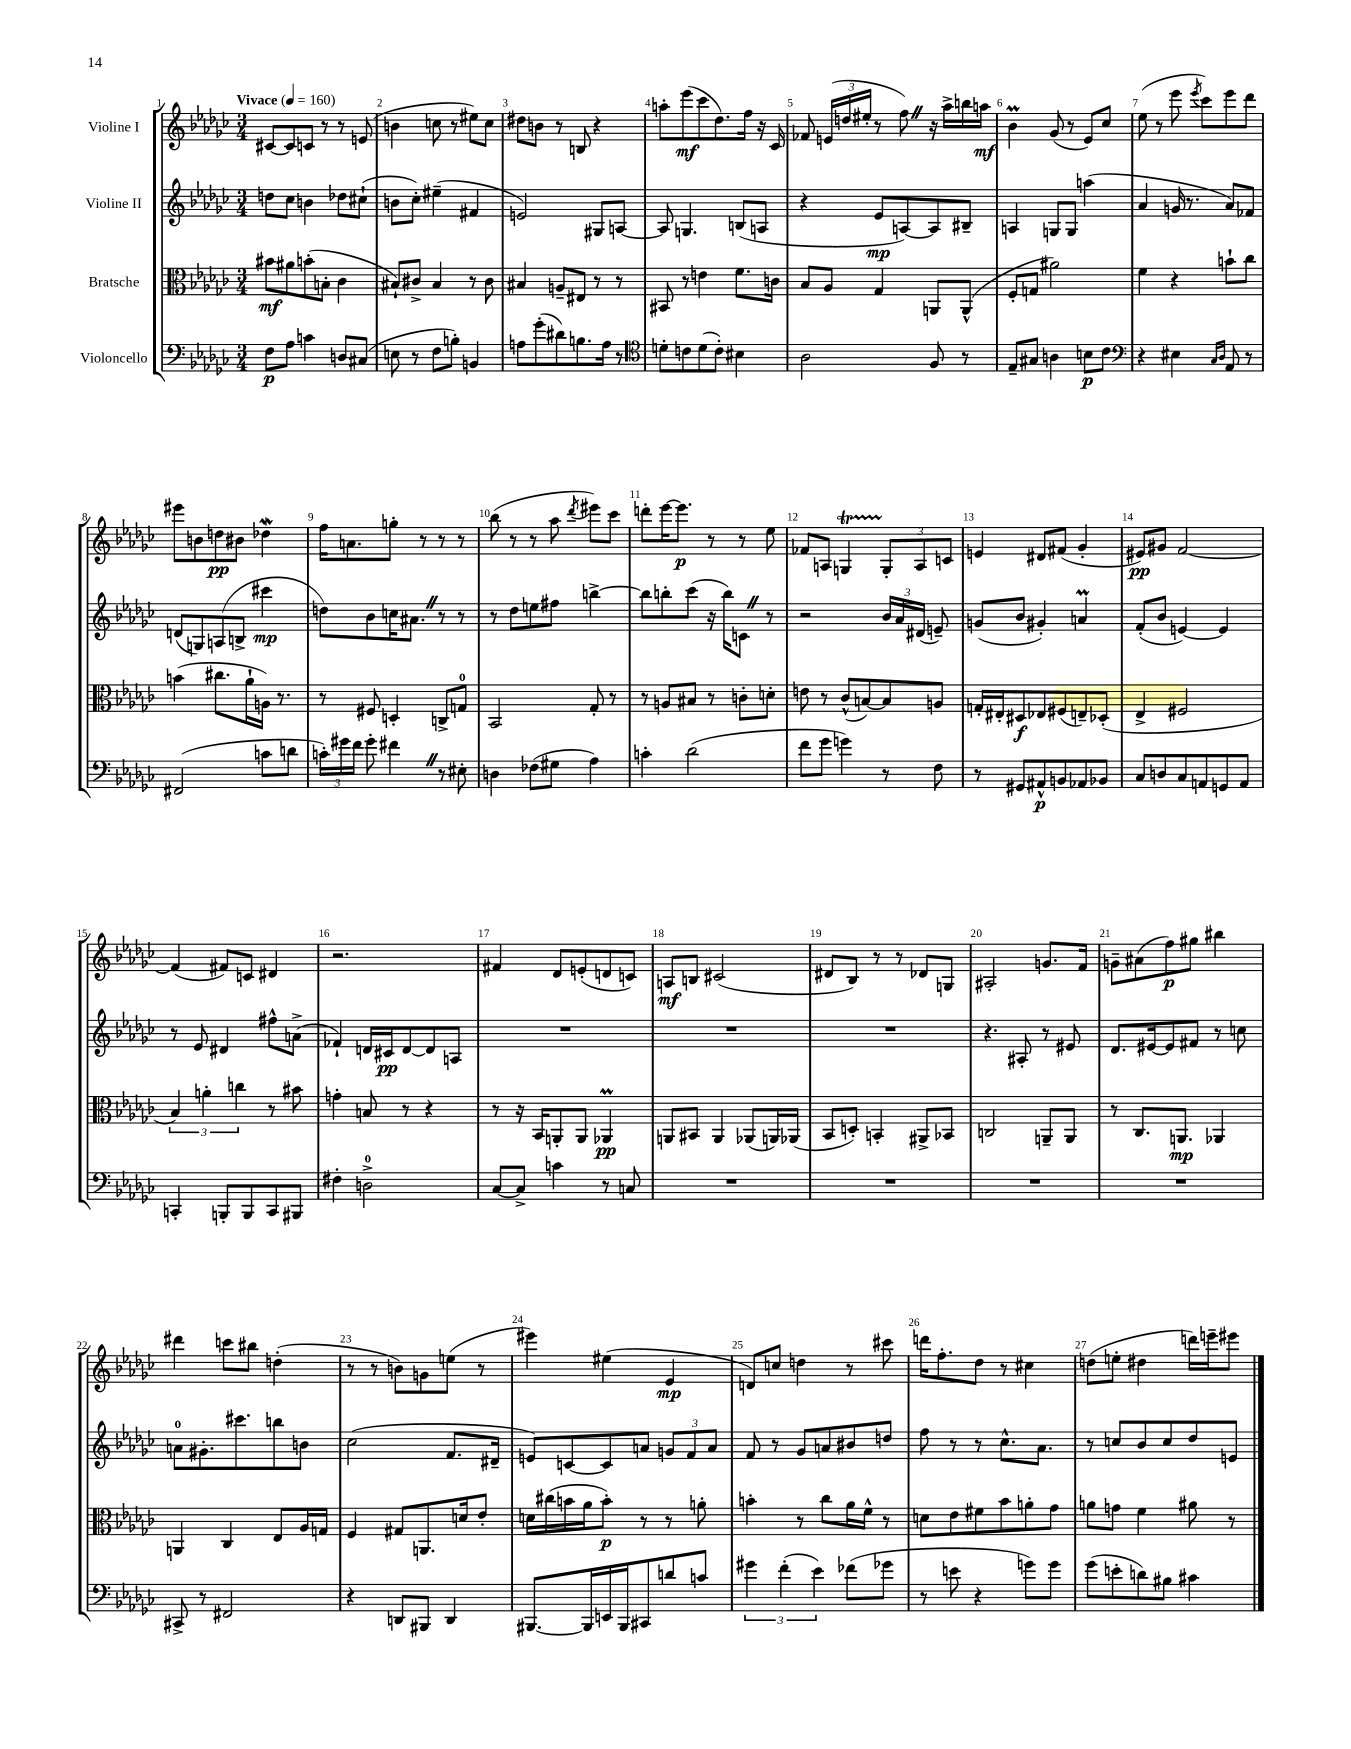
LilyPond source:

<<
\new StaffGroup <<
\new Staff = "s0" \with { instrumentName = "Violine I" } {
    \clef treble \key ges \major \numericTimeSignature \time 3/4 \tempo "Vivace" 4 = 160
    \autoBeamOff cis'8[~ cis'8 c'8] r8 r8 e'8( |
    b'4 c''8 r8 eis''8[) c''8] |
    dis''8[ b'8] r8 b8 r4 |
    a''8[-. ees'''8\mf( ces'''8 des''8.) f''16] r16 ces'16 |
    fes'8 \tuplet 3/2 { e'16[( d''16 eis''16]-. } r8 f''8) \once \override BreathingSign.text = \markup { \musicglyph "scripts.caesura.straight" } \breathe r16 aes''16[-> b''16 a''16]\mf |
    bes'4\prall ges'8( r8 ees'8[) ces''8] |
    ees''8( r8 ees'''8 \acciaccatura { ees'''8 } ces'''8[) ees'''8 des'''8] |
    eis'''8[ b'8 d''8\pp bis'8] des''4\mordent |
    f''16[ a'8. g''8]-. r8 r8 r8 |
    bes''8( r8 r8 aes''8 \acciaccatura { des'''8 } eis'''8[) ces'''8] |
    d'''8[-. ees'''16~ ees'''8.]\p r8 r8 ees''8 |
    fes'8[ a8] g4\startTrillSpan \tuplet 3/2 { g8[-.\stopTrillSpan a8 c'8] } |
    e'4 dis'8[ fis'8]( ges'4-. |
    eis'8[\pp) gis'8] f'2~ |
    f'4( fis'8[) c'8] dis'4 |
    r2. |
    fis'4 des'8[ e'8-.( d'8 c'8]) |
    a8[\mf b8] cis'2( |
    dis'8[ bes8]) r8 r8 des'8[ g8] |
    ais2-. g'8.[ f'16] |
    g'8[-- ais'8( f''8\p) gis''8] bis''4 |
    dis'''4 c'''8[ bis''8] d''4-.( |
    r8 r8 b'8[) g'8 e''8]( r8 |
    eis'''4) eis''4( ees'4\mp |
    d'8[) c''8] d''4 r8 cis'''8 |
    d'''16[ f''8.-. des''8] r8 cis''4 |
    d''8[( e''8]-. dis''4 d'''16[) e'''16-- eis'''8] \bar "|." |
}
\new Staff = "s1" \with { instrumentName = "Violine II" } {
    \clef treble \key ges \major \numericTimeSignature \time 3/4
    \autoBeamOff d''8[ ces''8] b'4 des''8[ cis''8]-!( |
    b'8[ ces''8]-.) eis''4--( fis'4 |
    e'2) gis8[ a8]~ |
    a8 g4. b8[( a8] |
    r4 ees'8[\mp a8~) a8 bis8]-- |
    a4 g8[ g8] a''4( |
    aes'4 g'16 r8. aes'8[) fes'8] |
    d'8[( g8) a8( b8]-> cis'''4\mp |
    d''8[) bes'8 c''16 ais'8.] \once \override BreathingSign.text = \markup { \musicglyph "scripts.caesura.straight" } \breathe r8 r8 |
    r8 des''8[ e''8 fis''8] b''4~-> |
    b''8[ b''8-. ces'''8]( r16 b''16[) c'8] \once \override BreathingSign.text = \markup { \musicglyph "scripts.caesura.straight" } \breathe r8 |
    r2 \tuplet 3/2 { bes'16[ aes'16 dis'16]( } e'8--) |
    g'8[( bes'8] gis'4-.) a'4\prall |
    f'8[-.( bes'8] e'4~) e'4 |
    r8 ees'8 dis'4 fis''8[-^ a'8]->( |
    fes'4-!) d'16[ cis'16\pp d'8~ d'8 a8] |
    R2. |
    R2. |
    R2. |
    r4. ais8-. r8 eis'8 |
    des'8.[ eis'16~ eis'8 fis'8] r8 c''8 |
    a'8[-0 gis'8.-. cis'''8. b''8 b'8] |
    ces''2( f'8.[ dis'16]-- |
    e'8[) c'8~ c'8 a'8] \tuplet 3/2 { g'8[ f'8 a'8] } |
    f'8 r8 ges'8[ a'8 bis'8 d''8] |
    f''8 r8 r8 ces''8.[-^ aes'8.] |
    r8 c''8[ bes'8 c''8 des''8 e'8] \bar "|." |
}
\new Staff = "s2" \with { instrumentName = "Bratsche" } {
    \clef alto \key ges \major \numericTimeSignature \time 3/4
    \autoBeamOff bis'8[\mf ais'8 b'8-.( b8]-. ces'4 |
    bis8[-!) cis'8]-> bis4 r8 cis'8 |
    bis4 a8[-- eis8] r8 r8 |
    bis,8 r8 e'4 f'8.[ c'16] |
    bes8[ aes8] ges4 a,8[ a,8]-^( |
    f8[-. g8] ais'2) |
    f'4 r4 b'8[-! ces''8] |
    b'4( cis''8.[ aes'16-! a16]) r8. |
    r8 fis8 d4-. c8[-> g8]-0 |
    bes,2 ges8-. r8 |
    r8 a8[ bis8] r8 c'8[-. d'8]-. |
    e'8 r8 ces'8[-^( b8~) b8 a8] |
    g16[-. eis16-. dis8\f ees8 fis8( e8--) des8]-.( |
    ees4-> fis2 |
    \tuplet 3/2 { bes4) a'4-. c''4 } r8 bis'8 |
    g'4-. b8 r8 r4 |
    r8 r16 bes,16[ a,8-. a,8] aes,4\prall\pp |
    a,8[ bis,8] a,4 aes,8[( a,16) aes,16]( |
    bes,8[ d8]-.) b,4-. ais,8[-> bes,8] |
    c2 a,8[-- a,8] |
    r8 ces8.[ a,8.]\mp aes,4 |
    a,4 ces4 ees8[ aes16 g16] |
    f4 gis8[ a,8. d'16 ees'8]-. |
    d'16[ cis''16( b'16 aes'16 b'8]-.\p) r8 r8 a'8-. |
    b'4-. r8 ces''8[ aes'16 f'16]-^ r8 |
    d'8[ ees'8 fis'8 bes'8 a'8-. ges'8] |
    a'8[ g'8] f'4 ais'8 r8 \bar "|." |
}
\new Staff = "s3" \with { instrumentName = "Violoncello" } {
    \clef bass \key ges \major \numericTimeSignature \time 3/4
    \autoBeamOff f8[\p aes8] c'4 d8[ cis8]( |
    e8 r8 f8[ b8]-.) b,4 |
    a8[ ges'8-.( dis'8) b8. a16] r8 |
    \clef tenor d'8[-. c'8 d'8( c'8]-.) bis4 |
    aes2 f8 r8 |
    ees8[-- gis8] a4 b8[\p ces'8] |
    \clef bass r4 eis4 \grace { ces16[ des16] } aes,8 r8 |
    fis,2( c'8[ d'8] |
    \tuplet 3/2 { c'16[-.) gis'16 f'16] } gis'8-. fis'4 \once \override BreathingSign.text = \markup { \musicglyph "scripts.caesura.straight" } \breathe r8 eis8-. |
    d4 fes8[( gis8] aes4) |
    c'4-. des'2( |
    f'8[ ges'8] g'4) r8 f8 |
    r8 gis,8[ ais,8-^\p b,8 aes,8 bes,8] |
    ces8[ d8 ces8 a,8 g,8 a,8] |
    c,4-. b,,8[-. b,,8 c,8 bis,,8] |
    fis4-. d2-0-> |
    ces8[~ ces8]-> c'4 r8 c8 |
    R2. |
    R2. |
    R2. |
    R2. |
    cis,8-> r8 fis,2 |
    r4 d,8[ bis,,8] d,4 |
    bis,,8.[~ bis,,16 e,16 bis,,16 cis,8 d'8 c'8] |
    \tuplet 3/2 { gis'4 f'4-.( ees'4) } fes'8[( ges'8] |
    r8 e'8 r4 g'8[) g'8] |
    ges'8[( e'8-. d'8) bis8] cis'4 \bar "|." |
}
>>
>>
\layout { \context { \Score \override BarNumber.break-visibility = ##(#f #t #t) barNumberVisibility = #all-bar-numbers-visible } }
